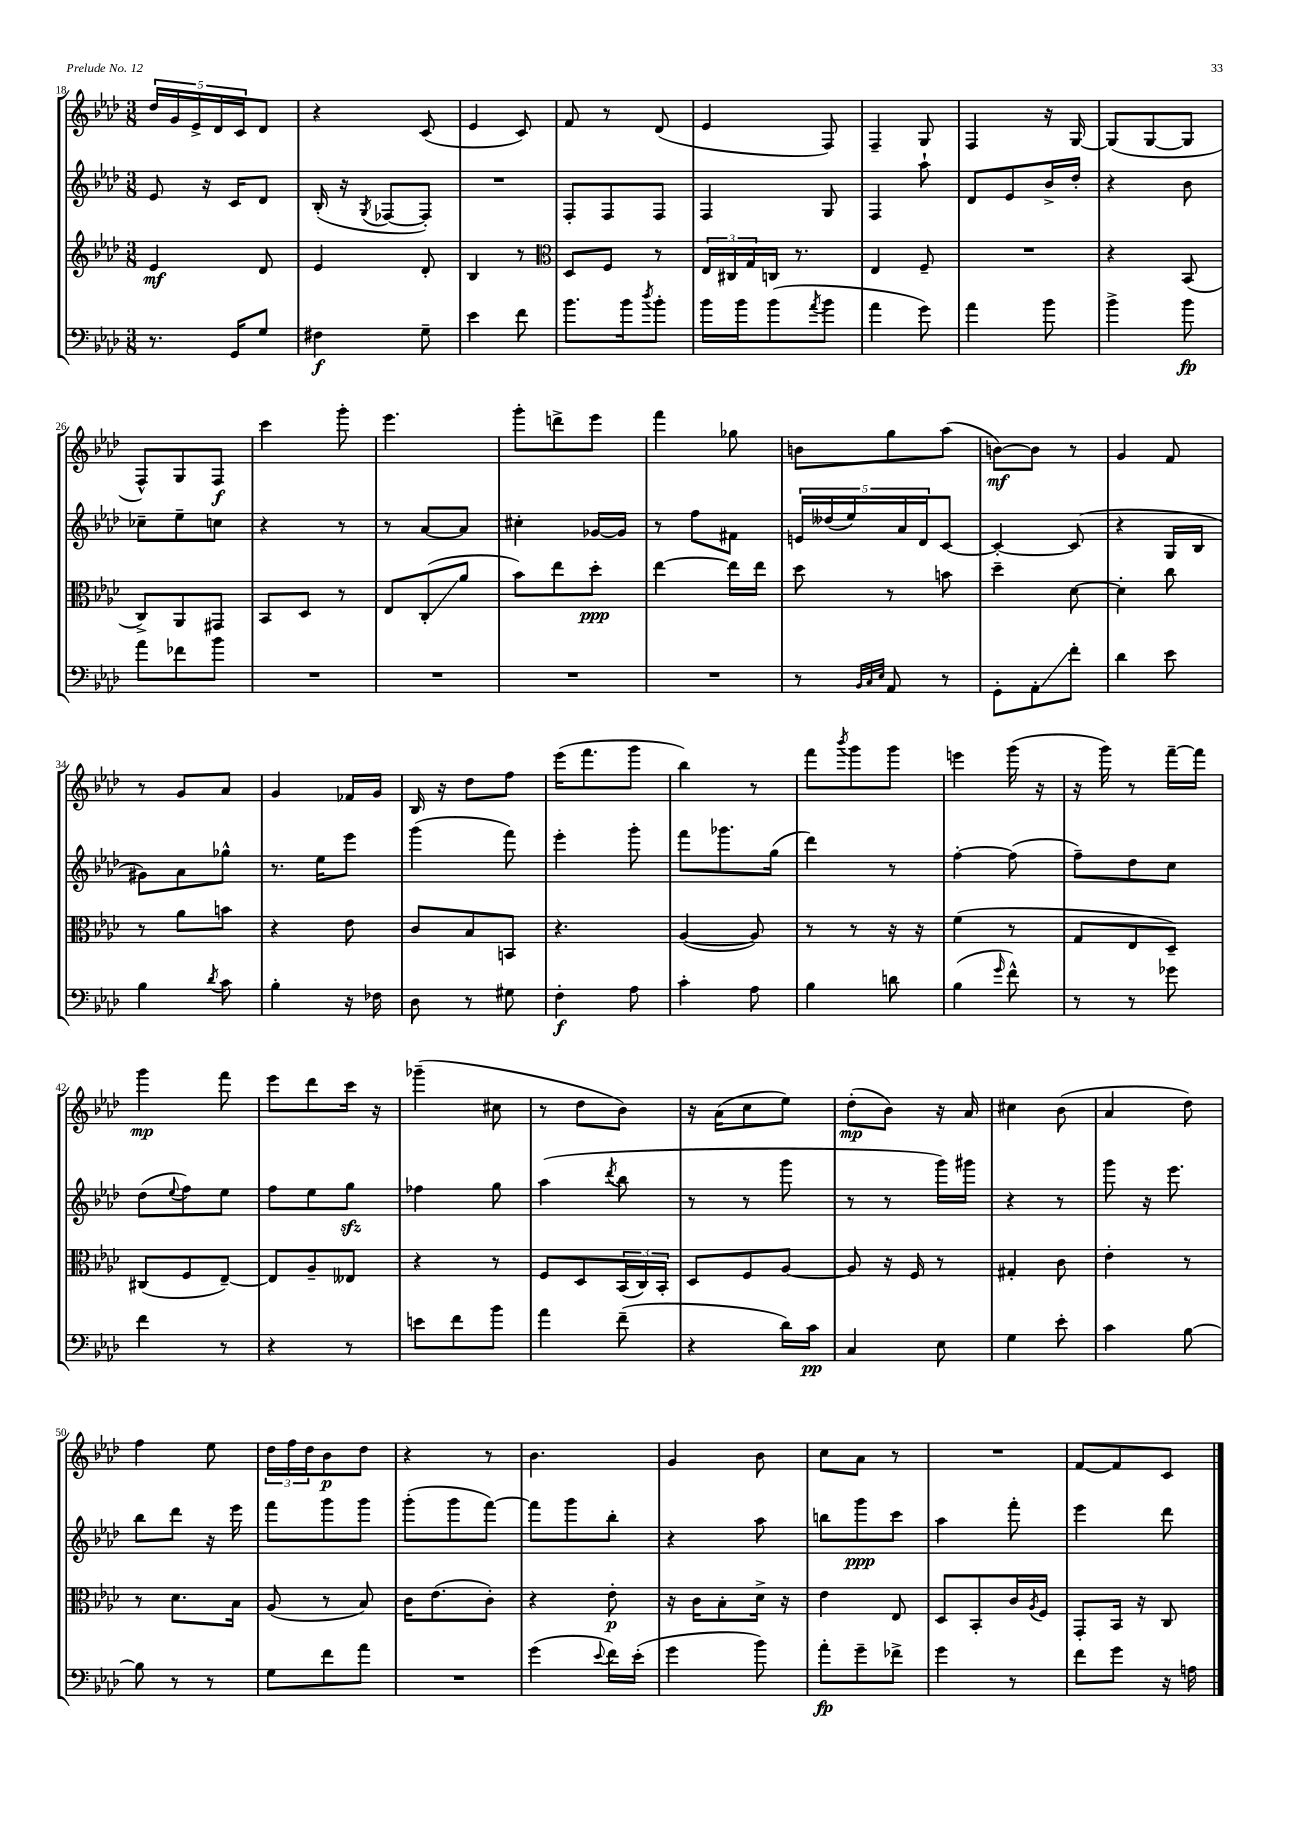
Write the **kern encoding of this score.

**kern	**kern	**kern	**kern
*staff4	*staff3	*staff2	*staff1
*clefF4	*clefG2	*clefG2	*clefG2
*k[b-e-a-d-]	*k[b-e-a-d-]	*k[b-e-a-d-]	*k[b-e-a-d-]
*M3/8	*M3/8	*M3/8	*M3/8
8.r	4e-/	8e-/	20dd-/LL
.	.	.	20g/
.	.	.	20e-^/
.	.	16r	.
.	.	.	20d-/
16GG/LK	.	16c/LK	.
.	.	.	20c/J
8G/J	8d-/	8d-/J	8d-/J
=	=	=	=
4F#\	4e-/	(16B-'/	4r
.	.	16r	.
.	.	8qG/	.
.	.	[8F-/L	.
8G~\	8d-'/	8F-'/]J)	(8c/
=	=	=	=
4e-\	4B-/	4.r	4e-/
8f\	8r	.	8c/)
=	=	=	=
*	*clefC3	*	*
8.b-\L	8D-/L	8F'/L	8f/
.	8F/J	8F/	8r
16b-\k	.	.	.
8qdd-/	.	.	.
8b-'\J	8r	8F/J	(8d-/
=	=	=	=
16b-\LL	24E-/LL	4F/	4e-/
.	24C#/	.	.
16b-\J	.	.	.
.	24G/	.	.
(8b-\	16C/JJ	.	.
.	8.r	.	.
8qa-/	.	.	.
8b-\J	.	8G/	8F/)
=	=	=	=
4a-\	4E-/	4F/	4F~/
8g\)	8F~/	8aa-`\	8G/
=	=	=	=
4a-\	4.r	8d-/L	4F/
.	.	8e-/	.
8b-\	.	16b-^/L	16r
.	.	16dd-'/JJ	[16G/
=	=	=	=
4b-^\	4r	4r	(8G/]L
.	.	.	[8G/
8b-\	(8BB-/	8b-\	8G/]J
=	=	=	=
8a-\L	8C^/L)	8cc-~\L	8F^^/L)
8f-\	8AA-/	8ee-~\	8G/
8b-\J	8GG#/J	8cc\J	8F/J
=	=	=	=
4.r	8BB-/L	4r	4ccc\
.	8D-/J	.	.
.	8r	8r	8ggg'\
=	=	=	=
4.r	8E-/L	8r	4.eee-\
.	(8C'/	[8a-/L	.
.	8a-/J	8a-/]J	.
=	=	=	=
4.r	8b-\L)	4cc#'\	8ggg'\L
.	8ee-\	.	8ddd^\
.	8dd-'\J	[16g-/LL	8eee-\J
.	.	16g-/]JJ	.
=	=	=	=
4.r	[4ee-\	8r	4fff\
.	.	8ff\L	.
.	16ee-\]LL	8f#\J	8gg-\
.	16ee-\JJ	.	.
=	=	=	=
8r	8dd-\	20e/LL	8b\L
.	.	(20dd--/	.
.	.	20ee-/)	.
32qqBB-/LLL	.	.	.
32qqC/	.	.	.
32qqE-/JJJ	.	.	.
8AA-/	8r	.	8gg\
.	.	20a-/	.
.	.	20d-/J	.
8r	8b\	[8c/J	(8aa-\J
=	=	=	=
8GG'\L	4dd-~\	4c'/_	[8b\L)
8AA-'\	.	.	8b\]J
8f'\J	[8d-\	(8c/]	8r
=	=	=	=
4d-\	4d-'\]	4r	4g/
8e-\	8cc\	16G/LL	8f/
.	.	16B-/JJ	.
=	=	=	=
4B-\	8r	8g#\L)	8r
.	8a-\L	8a-\	8g/L
8qd-/	.	.	.
8c\	8b\J	8gg-^^\J	8a-/J
=	=	=	=
4B-'\	4r	8.r	4g/
.	.	16ee-\LK	.
16r	8e-\	8eee-\J	16f-/LL
16F-\	.	.	16g/JJ
=	=	=	=
8D-\	8c/L	(4ggg\	16B-/
.	.	.	16r
8r	8B-/	.	8dd-\L
8G#\	8BB/J	8fff\)	8ff\J
=	=	=	=
4F'\	4.r	4eee-'\	(16eee-\LK
.	.	.	8.fff\
8A-\	.	8ggg'\	8ggg\J
=	=	=	=
4c'\	([4A-/	8fff\L	4bb-\)
.	.	8.ggg-\	.
8A-\	8A-/])	.	8r
.	.	(16gg\Jk	.
=	=	=	=
4B-\	8r	4ddd-\)	8fff\L
.	.	.	8qbbb-/
.	8r	.	8ggg\
8d\	16r	8r	8ggg\J
.	16r	.	.
=	=	=	=
(4B-\	(4f\	[4ff'\	4eee\
16qqg/	.	.	.
8f^^\)	8r	(8ff\]	(16ggg\
.	.	.	16r
=	=	=	=
8r	8G/L	8ff~\L)	16r
.	.	.	16ggg\)
8r	8E-/	8dd-\	8r
8g-\	8D-~/J)	8cc\J	[16fff~\LL
.	.	.	16fff\]JJ
=	=	=	=
4f\	(8C#/L	(8dd-\L	4ggg\
.	.	8qqee-/	.
.	8F/	8ff\)	.
8r	[8E-~/J)	8ee-\J	8fff\
=	=	=	=
4r	8E-/]L	8ff\L	8eee-\L
.	8A-~/	8ee-\	8ddd-\
8r	8E--/J	8gg\J	16ccc\Jk
.	.	.	16r
=	=	=	=
8e\L	4r	4ff-\	(4ggg-~\
8f\	.	.	.
8b-\J	8r	8gg\	8cc#\
=	=	=	=
4a-\	8F/L	(4aa-\	8r
.	8D-/	.	8dd-\L
.	.	8qddd-/	.
(8f~\	(24BB-/L	8bb-\	8b-\J)
.	24C/)	.	.
.	24BB-'/JJ	.	.
=	=	=	=
4r	8D-/L	8r	16r
.	.	.	(16a-\LK
.	8F/	8r	8cc\
16d-\LL)	[8A-/J	8ggg\	8ee-\J)
16c\JJ	.	.	.
=	=	=	=
4C/	8A-/]	8r	(8dd-'\L
.	16r	8r	8b-\J)
.	16F/	.	.
8E-\	8r	16ggg\LL)	16r
.	.	16ggg#\JJ	16a-/
=	=	=	=
4G\	4G#'/	4r	4cc#\
8e-'\	8c\	8r	(8b-\
=	=	=	=
4c\	4e-'\	8ggg\	4a-/
.	.	16r	.
.	.	8.eee-\	.
[8B-\	8r	.	8dd-\)
=	=	=	=
8B-\]	8r	8bb-\L	4ff\
8r	8.d-\L	8ddd-\J	.
8r	.	16r	8ee-\
.	16B-\Jk	16eee-\	.
=	=	=	=
8G\L	(8A-/	8fff\L	24dd-\LL
.	.	.	24ff\
.	.	.	24dd-\J
8f\	8r	8ggg\	8b-\
8a-\J	8B-/)	8ggg\J	8dd-\J
=	=	=	=
4.r	16c\LK	(8ggg'\L	4r
.	(8.e-\	.	.
.	.	8ggg\	.
.	8c'\J)	[8fff\J)	8r
=	=	=	=
(4g\	4r	8fff\]L	4.b-\
.	.	8ggg\	.
8qqe-/	.	.	.
16f\LL)	8e-'\	8bb-'\J	.
(16e-'\JJ	.	.	.
=	=	=	=
4g\	16r	4r	4g/
.	16c\LK	.	.
.	8B-'\	.	.
8b-\)	16d-^\Jk	8aa-\	8b-\
.	16r	.	.
=	=	=	=
8a-'\L	4e-\	8bb\L	8cc\L
8g~\	.	8ggg\	8a-\J
8f-^\J	8E-/	8ccc\J	8r
=	=	=	=
4g\	8D-/L	4aa-\	4.r
.	8BB-'/	.	.
8r	16c/L	8fff'\	.
.	8qA-/	.	.
.	16F/JJ	.	.
=	=	=	=
8f\L	8GG'/L	4eee-\	[8f/L
8g\J	16BB-/Jk	.	8f/]
.	16r	.	.
16r	8C/	8ddd-\	8c/J
16A\	.	.	.
==	==	==	==
*-	*-	*-	*-
